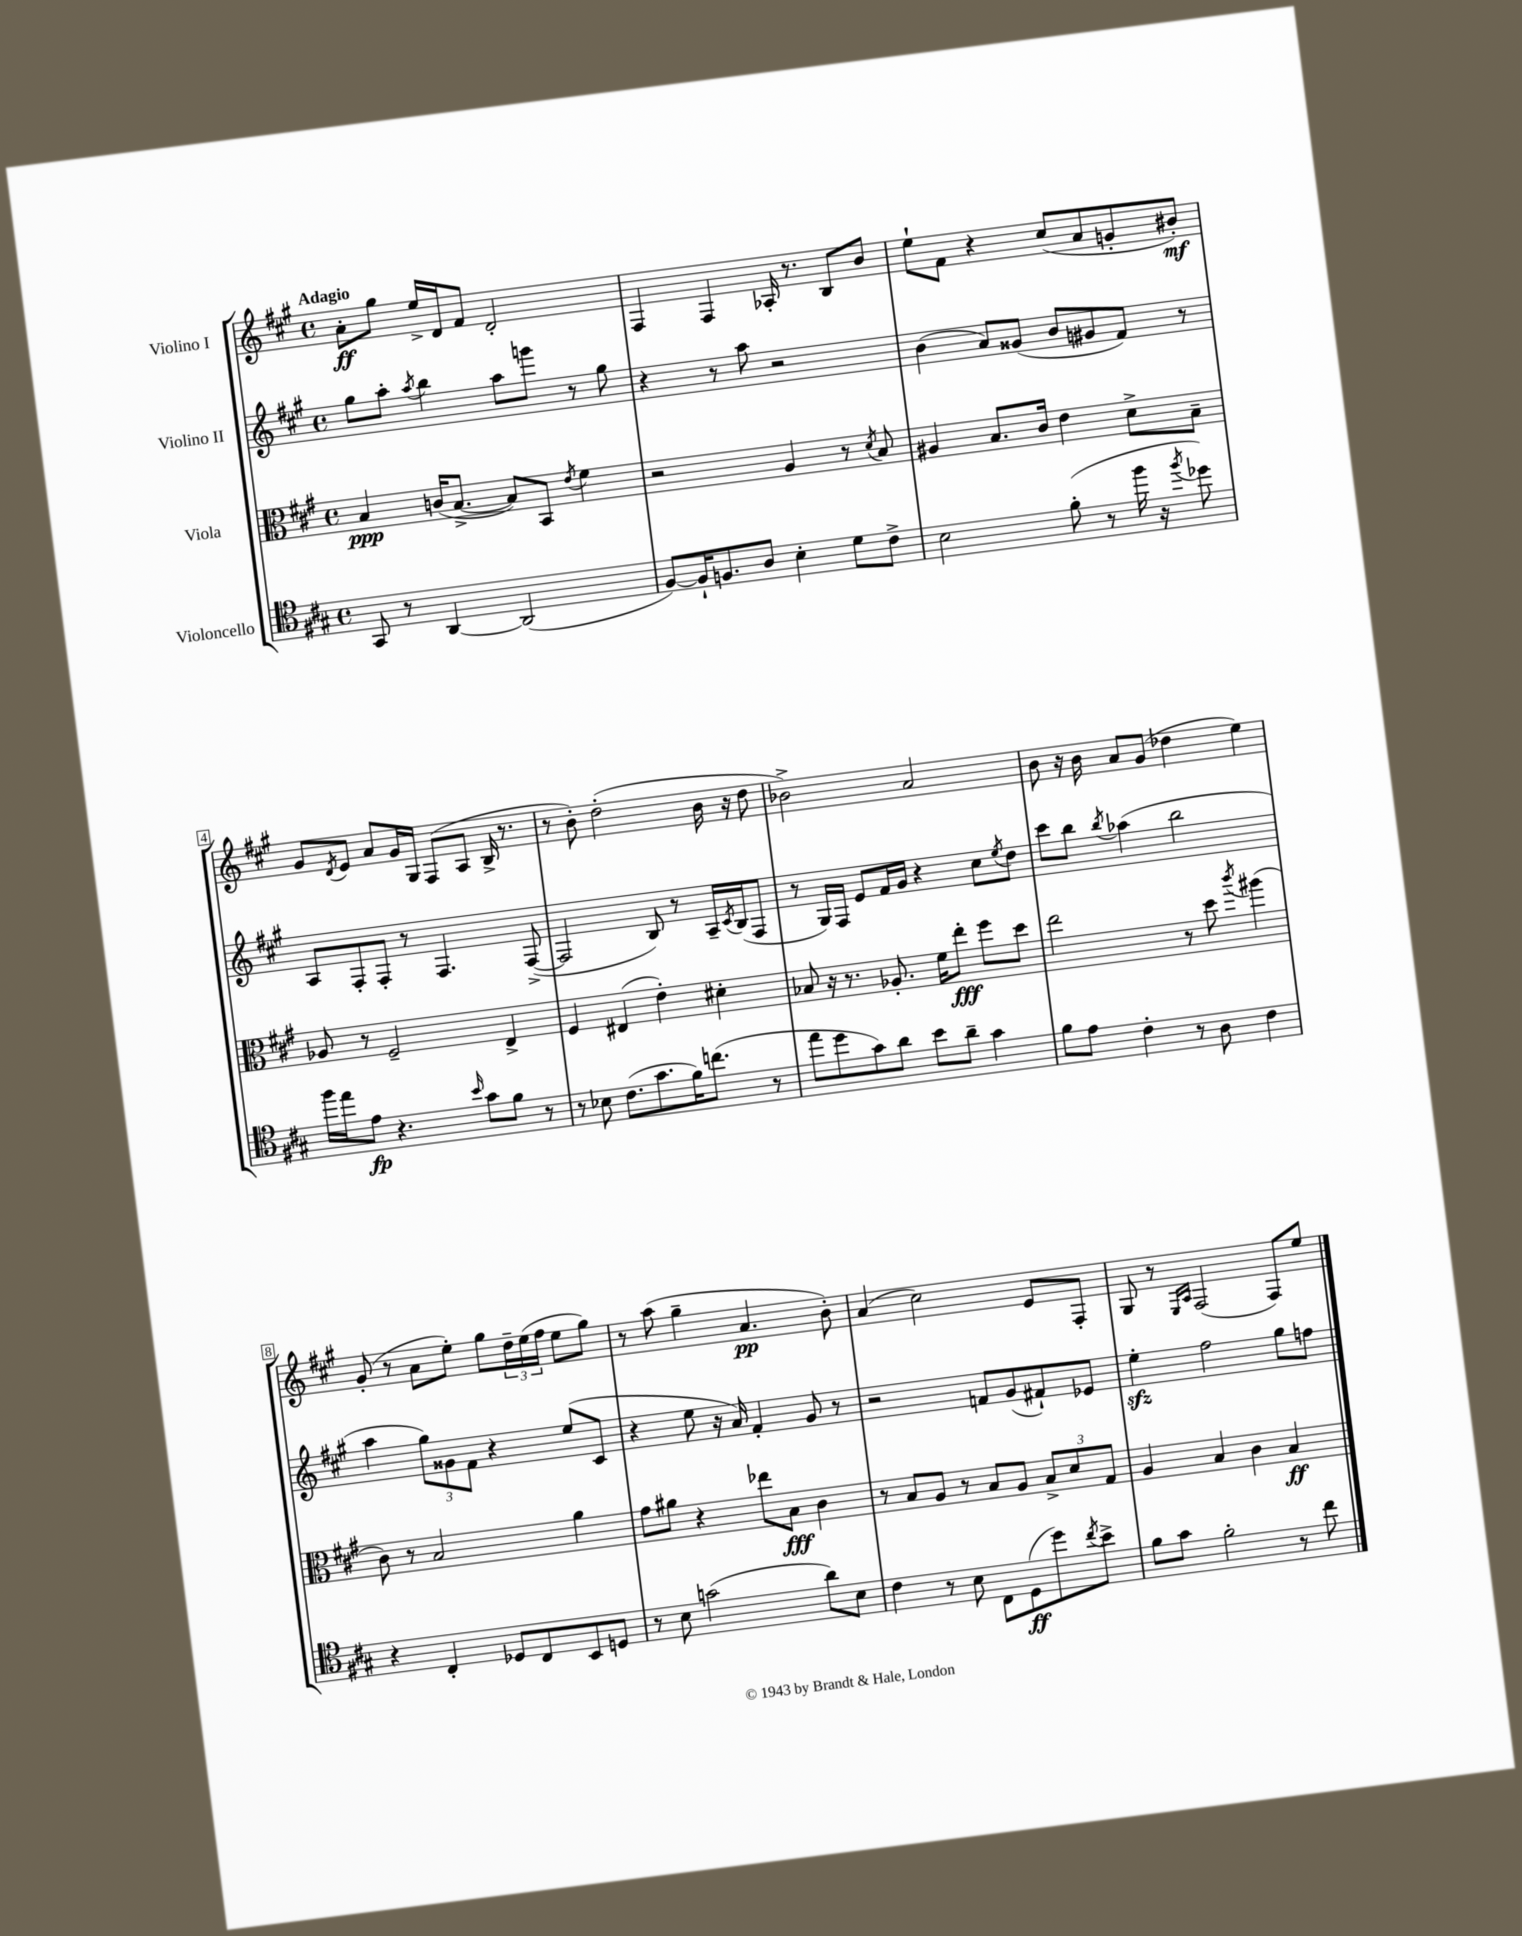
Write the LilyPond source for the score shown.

<<
\new StaffGroup <<
\new Staff = "s0" \with { instrumentName = "Violino I" } {
    \clef treble \key a \major \defaultTimeSignature \time 4/4 \tempo "Adagio"
    a'8-.\ff gis''8 e''16-> d'16 fis'8 d'2-. |
    fis4 fis4 aes16-. r8. b8 b'8 |
    e''8-! fis'8 r4 cis''8( a'8 g'8-. bis'8-.\mf) |
    gis'8 \acciaccatura { d'8 } e'8 a'8 gis'16 gis16 fis8( a8 b16-> r8. |
    r8 b'8-.) d''2-.( b'16 r16 d''8 |
    bes'2->) a'2 |
    b'8 r16 b'16 a'8 gis'8( des''4 e''4) |
    gis'8-.( r8 a'8 e''8-.) gis''8 \tuplet 3/2 { d''16-- e''16( fis''16 } e''8 gis''8) |
    r8 a''8( gis''4-- a'4.\pp b'8-.) |
    a'4( cis''2) e'8 fis8-. |
    gis8 r8 \grace { e16 a16 } fis2( fis8) e''8 \bar "|." |
}
\new Staff = "s1" \with { instrumentName = "Violino II" } {
    \clef treble \key a \major \defaultTimeSignature \time 4/4
    gis''8 a''8-. \acciaccatura { a''8 } b''4 a''8 g'''8 r8 gis''8 |
    r4 r8 a''8 r2 |
    b'4( a'8) gisis'8( b'8 gis'8 fis'8) r8 |
    a8 fis8-. fis8-. r8 fis4. fis8~->( |
    fis2 b8) r8 a16-- \acciaccatura { cis'8 } b16( fis8 |
    r8 gis16) fis16 e'8 fis'16 gis'16 r4 cis''8 \acciaccatura { e''8 } d''8 |
    cis'''8 b''8 \acciaccatura { b''8 } aes''4( b''2 |
    a''4 \tuplet 3/2 { gis''8) gisis'8 fis'8 } r4 e''8( cis'8 |
    r4 e''8 r16 a'16) fis'4-. gis'8 r8 |
    r2 f'8 gis'8( fis'8-!) ees'8 |
    e''4-.\sfz fis''2 gis''8 f''8 \bar "|." |
}
\new Staff = "s2" \with { instrumentName = "Viola" } {
    \clef alto \key a \major \defaultTimeSignature \time 4/4
    b4\ppp c'16( b8.~-> b8) b,8 \acciaccatura { e'8 } fis'4 |
    r2 a4 r8 \acciaccatura { d'8 } b8 |
    ais4 b8. cis'16 e'4 d'8-> b8-- |
    aes8 r8 fis2-- e4-> |
    fis4 eis4( e'4-.) dis'4-. |
    bes8 r16 r8. aes8.-. fis'16 e''8-.\fff fis''8 d''8 |
    e''2 r8 d''8 \acciaccatura { cis'''8 } ais''4( |
    cis'8) r8 b2 a'4 |
    gis'8 ais'8 r4 ees''8 b8\fff cis'4 |
    r8 b8 a8 r8 b8 a8 \tuplet 3/2 { b8-> d'8 gis8 } |
    a4 b4 cis'4 b4\ff \bar "|." |
}
\new Staff = "s3" \with { instrumentName = "Violoncello" } {
    \clef tenor \key a \major \defaultTimeSignature \time 4/4
    gis,8 r8 a,4~ a,2( |
    fis8~) fis16-! f8. a8 b4-. d'8 cis'8-> |
    b2 fis'8-.( r8 fis''16 r16 \acciaccatura { fis''8 } des''8) |
    fis''16 e''16 e'8\fp r4. \grace { b'16 } gis'8 fis'8 r8 |
    r8 bes8 cis'8.( gis'8. fis'16) c''8.( r8 |
    e''8 d''8 gis'8) a'8 b'8 a'8-- gis'4 |
    fis'8 e'8 cis'4-. r8 a8 cis'4 |
    r4 cis4-. des8 cis8 b,8 d8 |
    r8 b8 g'2( a'8) b8 |
    cis'4 r8 b8 cis8 d8\ff( d''8) \acciaccatura { cis''8 } b'8-> |
    fis'8 gis'8 fis'2-. r8 cis''8 \bar "|." |
}
>>
>>
\layout { \context { \Score \override BarNumber.stencil = #(make-stencil-boxer 0.1 0.3 ly:text-interface::print) } }
